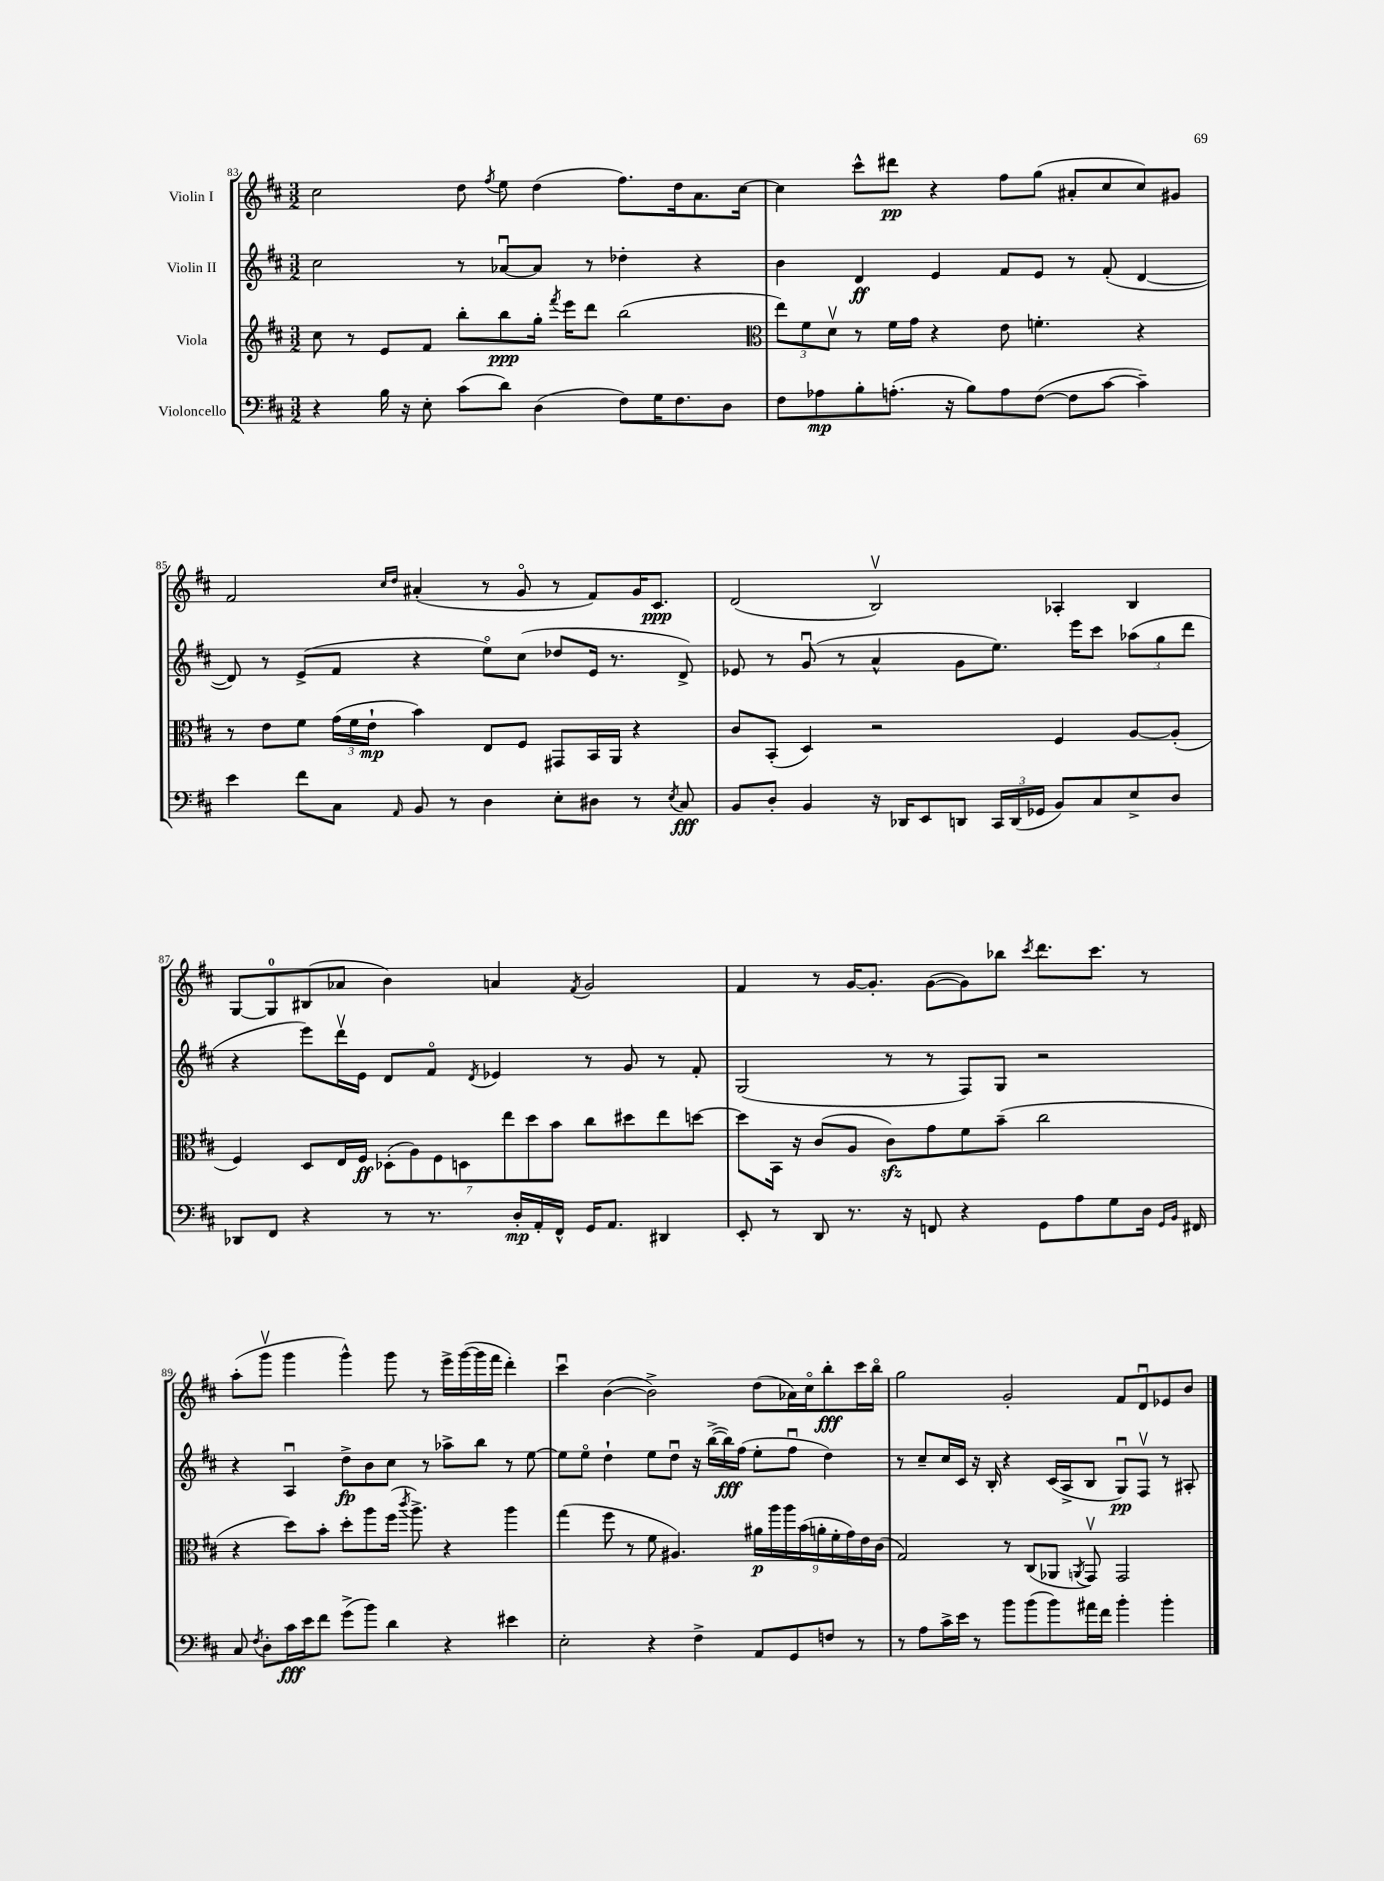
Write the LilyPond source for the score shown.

<<
\new StaffGroup <<
\new Staff = "s0" \with { instrumentName = "Violin I" } {
    \clef treble \key d \major \numericTimeSignature \time 3/2
    \autoBeamOff cis''2 d''8 \acciaccatura { fis''8 } e''8 d''4( fis''8.[) d''16 a'8. cis''16]~ |
    cis''4 cis'''8[-^ dis'''8]\pp r4 fis''8[ g''8]( ais'8[-. cis''8 cis''8) gis'8] |
    fis'2 \grace { cis''16[ d''16] } ais'4-.( r8 g'8\flageolet r8 fis'8[) g'16 cis'8.]\ppp |
    d'2( b2\upbow) aes4-. b4 |
    g8[~ g8-0 bis8( aes'8] b'4) a'4 \acciaccatura { fis'8 } g'2 |
    fis'4 r8 g'16[~ g'8.]-. g'8[~( g'8) bes''8] \acciaccatura { cis'''8 } d'''8.[ cis'''8.] r8 |
    a''8[-.( g'''8]\upbow g'''4 g'''4-^) g'''8 r8 e'''16[-> g'''16~( g'''16 fis'''16] d'''4-.) |
    cis'''4\downbow b'4~( b'2->) d''8[( aes'16) cis''16\flageolet b''8-.\fff cis'''16 b''16]\flageolet |
    g''2 g'2-. fis'8[ d'8\downbow ees'8 b'8] \bar "|." |
}
\new Staff = "s1" \with { instrumentName = "Violin II" } {
    \clef treble \key d \major \numericTimeSignature \time 3/2
    \autoBeamOff cis''2 r8 aes'8[~\downbow aes'8] r8 des''4-. r4 |
    b'4 d'4\ff e'4 fis'8[ e'8] r8 fis'8-.( d'4~ |
    d'8) r8 e'8[->( fis'8] r4 e''8[\flageolet) cis''8]( des''8[ e'16] r8. d'8->) |
    ees'8 r8 g'8\downbow( r8 a'4-^ g'8[ e''8.]) e'''16[ cis'''8] \tuplet 3/2 { aes''8[( g''8 d'''8] } |
    r4 e'''8[) d'''16\upbow e'16] d'8[ fis'8]\flageolet \acciaccatura { d'8 } ees'4 r8 g'8 r8 fis'8-. |
    g2( r8 r8 fis8[) g8] r2 |
    r4 a4\downbow d''8[->\fp b'8 cis''8] r8 aes''8[-> b''8] r8 e''8~ |
    e''8[ e''8]\flageolet d''4-! e''8[ d''8]\downbow r16 b''16[~->( b''16\fff) fis''16]( e''8[-. fis''8]\downbow d''4) |
    r8 cis''8[-- cis''16 cis'16] r16 b16-. r4 cis'16[( a16-> b8] g8[\downbow\pp) fis8]\upbow r8 ais8-. \bar "|." |
}
\new Staff = "s2" \with { instrumentName = "Viola" } {
    \clef treble \key d \major \numericTimeSignature \time 3/2
    \autoBeamOff cis''8 r8 e'8[ fis'8] b''8[-. b''8\ppp g''16]-. \acciaccatura { fis'''8 } e'''16[ d'''8] b''2( |
    \clef alto \tuplet 3/2 { e''8[) fis'8 d'8]\upbow } r8 fis'16[ g'16] r4 e'8 f'4.-. r4 |
    r8 e'8[ fis'8] \tuplet 3/2 { g'16[( fis'16 e'16]-!\mp } b'4) e8[ fis8] gis,8[ b,16 a,16] r4 |
    cis'8[ b,8]-.( d4) r2 fis4 a8[~ a8]-.( |
    fis4) d8[ e16 fis16]\ff \tuplet 7/4 { des8[-.( a8) fis8 d8 e''8 d''8 b'8] } cis''8[ dis''8 e''8 d''8]~ |
    d''8[ b,16] r16 cis'8[( a8] cis'8[\sfz) g'8 fis'8 b'8]--( cis''2 |
    r4 d''8[) b'8]-. d''8[-. a''8 fis''16]( \acciaccatura { cis'''8 } a''8.->) r4 a''4 |
    g''4( fis''8 r8 fis'8 ais4.) \tuplet 9/8 { ais'16[\p a''16 a''16 b'16( a'16-. fis'16-. g'16) e'16 cis'16]( } |
    g2) r8 cis8[( aes,8] \acciaccatura { a,8 } g,8\upbow) g,2 \bar "|." |
}
\new Staff = "s3" \with { instrumentName = "Violoncello" } {
    \clef bass \key d \major \numericTimeSignature \time 3/2
    \autoBeamOff r4 b16 r16 e8-. cis'8[( d'8]) d4( fis8[) g16 fis8. d8] |
    fis8[ aes8\mp b8-. a8.]-.( r16 b8[) a8 fis8]~( fis8[ cis'8]~ cis'4--) |
    e'4 fis'8[ cis8] \grace { a,16 } b,8 r8 d4 e8[-. dis8] r8 \acciaccatura { e8 } cis8\fff |
    b,8[ d8]-. b,4 r16 des,16[ e,8 d,8] \tuplet 3/2 { cis,16[ d,16( ges,16] } b,8[) cis8 e8-> d8] |
    des,8[ fis,8] r4 r8 r8. d16[-.\mp a,16-. fis,16]-^ g,16[ a,8.] dis,4 |
    e,8-. r8 d,8 r8. r16 f,8 r4 g,8[ a8 g8 d16] \grace { g,16[ b,16] } fis,16 |
    cis8 \acciaccatura { fis8 } d8[-. cis'16\fff e'16 fis'8] g'8[->( b'8]) d'4 r4 eis'4 |
    e2-. r4 fis4-> a,8[ g,8 f8] r8 |
    r8 a8[ cis'16-> e'16] r8 b'8[ b'8( b'8) ais'16 fis'16] b'4-. b'4-. \bar "|." |
}
>>
>>
\layout { \context { \Score currentBarNumber = #83 } }
